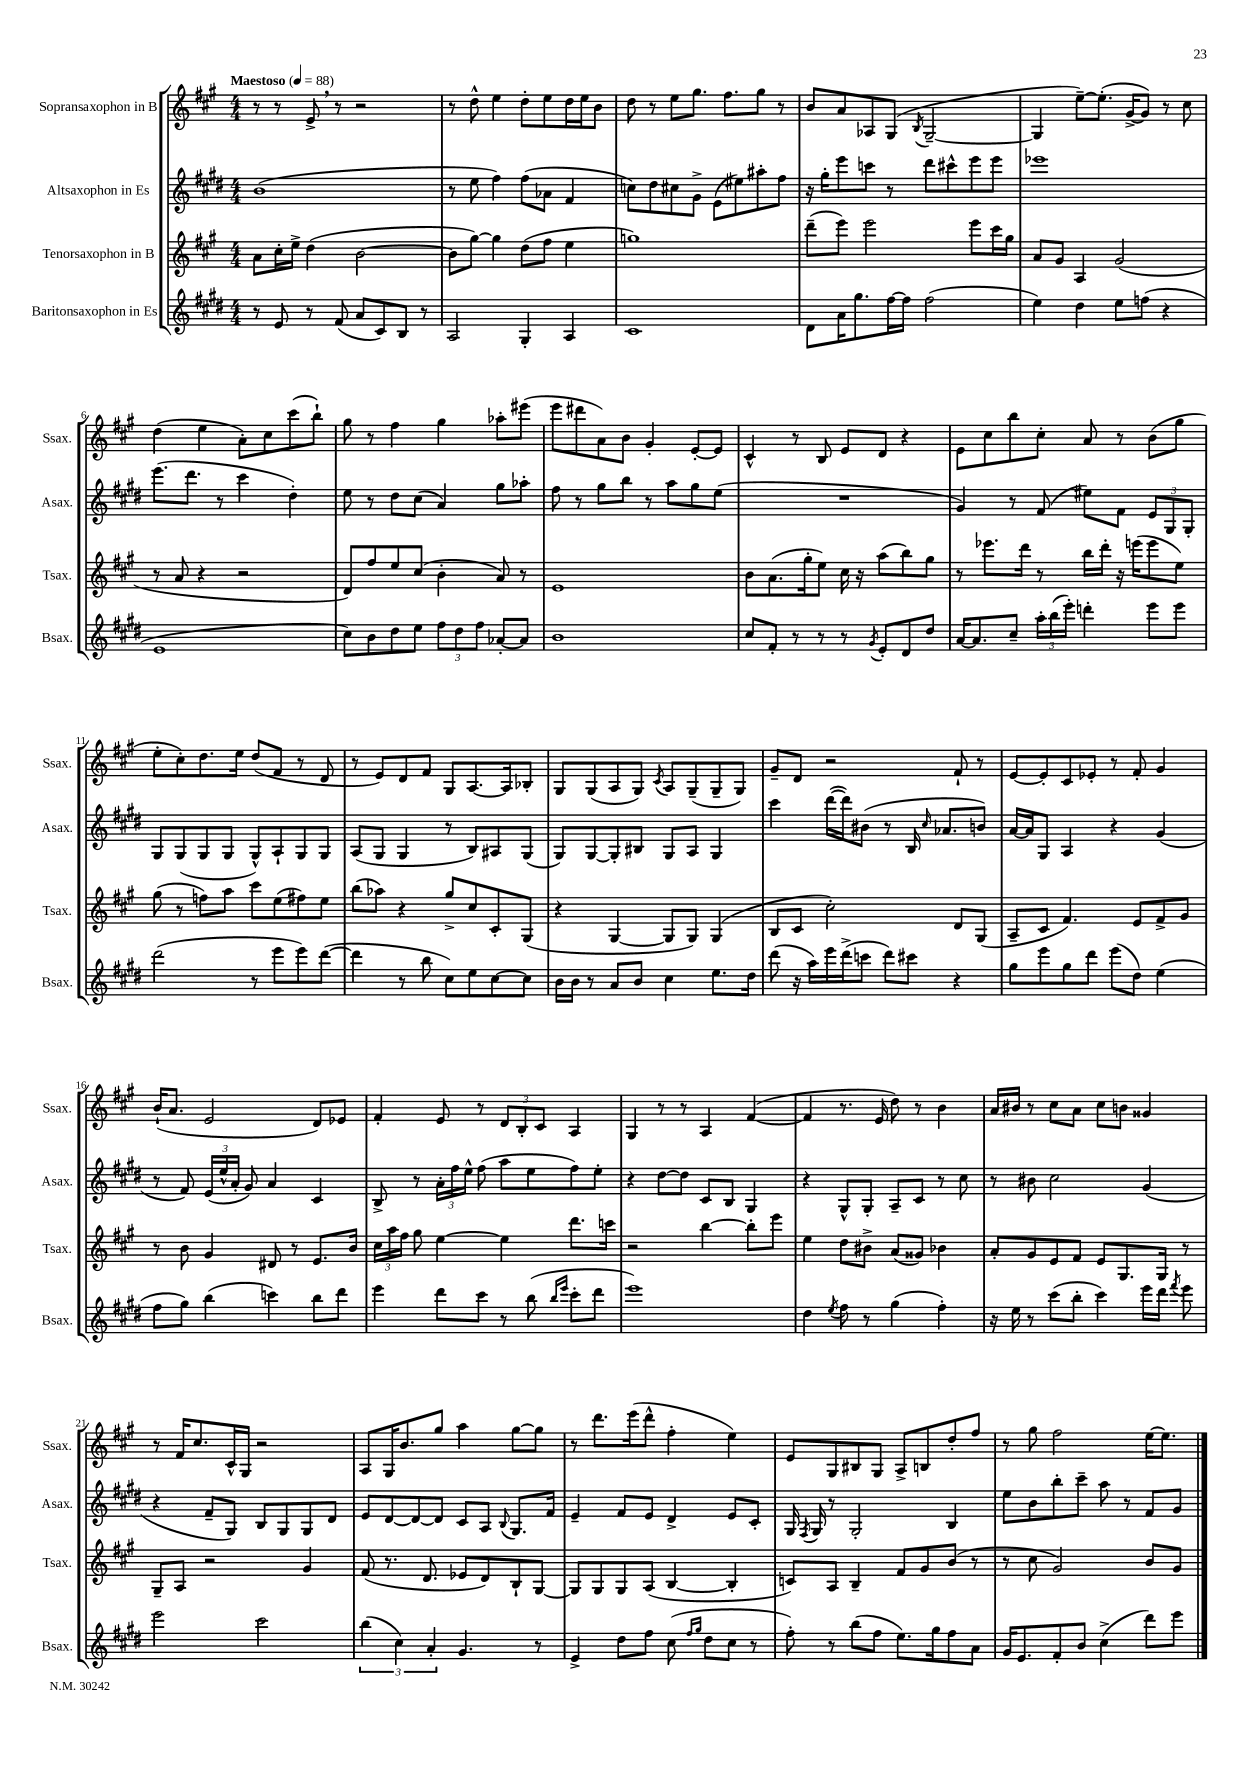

**kern	**kern	**kern	**kern
*staff4	*staff3	*staff2	*staff1
*clefG2	*clefG2	*clefG2	*clefG2
*k[f#c#g#d#]	*k[f#c#g#]	*k[f#c#g#d#]	*k[f#c#g#]
*M4/4	*M4/4	*M4/4	*M4/4
*MM88	*MM88	*MM88	*MM88
8r	8a	(1b	8r
8e	16cc#'	.	8r
.	16ee^	.	.
8r	(4dd	.	8e^
(8f#	.	.	8r
8a	[2b	.	2r
8c#)	.	.	.
8B	.	.	.
8r	.	.	.
=	=	=	=
2A	8b]	8r	8r
.	[8gg#)	8ee	8dd^^
.	4gg#]	4ff#)	4ee
4G#'	(8dd	(8ff#	8dd'
.	8ff#	8a-	8ee
4A	4ee	4f#	16dd
.	.	.	16ee
.	.	.	8b
=	=	=	=
1c#	1gg)	8cc)	8dd
.	.	8dd#	8r
.	.	8cc#	8ee
.	.	8g#^	8.gg#
.	.	(8e	.
.	.	.	8.ff#
.	.	8ee#)	.
.	.	8aa#'	8gg#
.	.	8ff#	8r
=	=	=	=
8d#	(8ddd~	16r	8b
.	.	16gg#'	.
16a	8eee)	8eee	8a
8.gg#	.	.	.
.	2eee	8ccc	8A-
[16ff#	.	8r	(8G#
16ff#]	.	.	.
.	.	.	8qB
(2ff#	.	8ddd#	[2G#~
.	.	8ccc#^^	.
.	8eee	8eee	.
.	16ccc#	8eee	.
.	16gg#	.	.
=	=	=	=
4ee)	8a	1eee-	4G#]
.	8g#	.	.
4dd#	4A	.	[8ee~)
.	.	.	(8.ee']
8ee	(2g#	.	.
.	.	.	[16g#^
(8ff	.	.	8g#])
4r	.	.	8r
.	.	.	8cc#
=	=	=	=
1e	8r	(8.eee	(4dd
.	8a	.	.
.	.	8.ddd#	.
.	4r	.	4ee
.	.	8r	.
.	2r	4ccc#	8a')
.	.	.	8cc#
.	.	4dd#')	(8ccc#
.	.	.	8bb`)
=	=	=	=
8cc#)	8d)	8ee	8gg#
8b	8ff#	8r	8r
8dd#	8ee	8dd#	4ff#
8ee	(8cc#	(8cc#	.
12ff#	4b'	4a)	4gg#
12dd#	.	.	.
12ff#	.	.	.
[8a-'	8a)	8gg#	8aa-'
8a-]	8r	8aa-'	(8eee#
=	=	=	=
1b	1e	8ff#	8eee
.	.	8r	8ddd#
.	.	8gg#	8a)
.	.	8bb	8b
.	.	8r	4g#'
.	.	8aa	.
.	.	8gg#	[8e'
.	.	(8ee	8e]
=	=	=	=
8cc#	8b	1r	4c#^^
8f#'	(8.a	.	.
8r	.	.	8r
.	16gg#'	.	.
8r	8ee)	.	8B
8r	16cc#	.	8e
.	16r	.	.
8qg#	.	.	.
8e'	(8aa	.	8d
8d#	8bb)	.	4r
8dd#	8gg#	.	.
=	=	=	=
[16a	8r	4g#)	8e
8.a]	.	.	.
.	8.eee-	.	8cc#
8cc#~	.	8r	8bb
.	16ddd	.	.
24aa'	8r	(8f#	8cc#'
(24bb	.	.	.
24eee')	.	.	.
4ddd'	16bb	8ee#)	8a
.	16ddd'	.	.
.	16r	8f#	8r
.	(16eee	.	.
8eee	8eee	12e	(8b
.	.	12G#	.
8eee	8ee)	.	8gg#
.	.	12G#'	.
=	=	=	=
(2ddd#	(8gg#	8G#	8ee'
.	8r	(8G#	8cc#')
.	8ff)	8G#	8.dd
.	8aa	8G#	.
.	.	.	16ee
8r	8ccc#	8G#^^)	(8dd
8eee	(8ee	8A`	8f#
8eee)	8ff#)	8G#	8r
([8ddd#	8ee	8G#	8d
=	=	=	=
4ddd#]	(8bb	(8A	8r
.	8aa-)	8G#	8e)
8r	4r	4G#	8d
8bb	.	.	8f#
8cc#)	8gg#^	8r	8G#
8ee	8cc#	8B)	[8.A
[8cc#	8c#'	8A#	.
.	.	.	16A]
8cc#]	(8G#	(8G#	8B-'
=	=	=	=
16b	4r	8G#)	8G#
16b	.	.	.
8r	.	[8G#	(8G#
8a	[4G#	8G#']	8A
8b	.	8B#	8G#)
.	.	.	8qc#
4cc#	8G#]	8G#	8A
.	8G#)	8A	(8G#~
8.ee	(4G#	4G#	8G#~
.	.	.	8G#)
16dd#	.	.	.
=	=	=	=
(8ddd#	8B	4ccc#	8g#~
16r	8c#	.	8d
16aa)	.	.	.
16eee	2cc#')	([16ddd#	2r
(16ddd#^	.	16ddd#])	.
8ccc	.	(8b#	.
8ddd#)	.	8r	.
8ccc#	.	16B	.
.	.	16qqcc#	.
.	.	8.a-	.
4r	8d	.	8f#`
.	(8G#	8b)	8r
=	=	=	=
8gg#	8A~	[16a	[8e
.	.	16a]	.
8eee	8c#	8G#	8e']
8gg#	4.f#)	4A	8c#
8ddd#	.	.	8e-'
(8eee	.	4r	8r
8dd#)	8e	.	8f#'
(4ee	8f#^	(4g#	4g#
.	8g#	.	.
=	=	=	=
8ff#	8r	8r	(16b`
.	.	.	8.a
8gg#)	8b	8f#)	.
(4bb	4g#	(24e	2e
.	.	24ee^^	.
.	.	24a'	.
.	.	8g#)	.
4ccc)	8d#	4a	.
.	8r	.	.
8bb	8.e	4c#	8d)
8ddd#	.	.	8e-
.	16b	.	.
=	=	=	=
4eee	24cc#	8B^	4f#'
.	24aa	.	.
.	24ff#	.	.
.	8gg#	8r	.
8ddd#	[4ee	24a'	8e
.	.	24ff#	.
.	.	24ee^^	.
8ccc#	.	(8ff#	8r
8r	4ee]	8aa	12d
.	.	.	12B'
(8bb	.	8ee	.
.	.	.	12c#
16qqbb	.	.	.
16qqeee	.	.	.
8ccc#'	8.ddd	8ff#)	4A
8ddd#	.	8ee'	.
.	16ccc	.	.
=	=	=	=
1eee)	2r	4r	4G#
.	.	[8dd#	8r
.	.	8dd#]	8r
.	[4bb	8c#	4A
.	.	8B	.
.	8bb']	4G#	([4f#
.	8eee	.	.
=	=	=	=
4dd#	4ee	4r	4f#]
8qee	.	.	.
8ff#	8dd	8G#^^	8.r
8r	8b#^	8G#'	.
.	.	.	16e
(4gg#	(8a	8A~	8dd)
.	8g##)	8c#	8r
4ff#')	4b-	8r	4b
.	.	8cc#	.
=	=	=	=
16r	8a'	8r	16a
16ee	.	.	16b#
8r	8g#	8b#	8r
(8ccc#	8e	2cc#	8cc#
8bb'	8f#	.	8a
4ccc#)	8e	.	8cc#
.	8.G#	.	8b
16eee	.	(4g#	4g##
16ddd#	16G#	.	.
8qfff#	.	.	.
8eee	8r	.	.
=	=	=	=
2eee	8G#~	4r	8r
.	8A	.	16f#
.	.	.	8.cc#
.	2r	8f#~	.
.	.	8G#)	16c#^^
.	.	.	16G#
2ccc#	.	8B	2r
.	.	8G#	.
.	4g#	8G#	.
.	.	8d#	.
=	=	=	=
(6bb	(8f#	8e	8A
.	8.r	[8d#	16G#
6cc#)	.	.	.
.	.	.	8.b
.	.	8d#_	.
.	8.d	.	.
6a'	.	.	.
.	.	8d#]	8gg#
4.g#	8e-	8c#	4aa
.	8d)	8A	.
.	.	8qqB	.
.	8B`	8.G#	[8gg#
8r	[8G#	.	8gg#]
.	.	16f#	.
=	=	=	=
4e^	8G#]	4e~	8r
.	8G#	.	8.ddd
8dd#	8G#	8f#	.
.	.	.	(16eee
8ff#	(8A	8e	8ddd^^
(8cc#	[4B	4d#^	4ff#'
16qqff#	.	.	.
16qqgg#	.	.	.
8dd#	.	.	.
8cc#	4B']	8e	4ee)
8r	.	8c#'	.
=	=	=	=
8ff#')	8c)	16G#	8e
.	.	8qF#	.
.	.	16G#	.
8r	8A	8r	8G#
(8bb	4B~	2G#'	8B#
8ff#	.	.	8G#
8.ee)	8f#	.	8A^
.	8g#	.	8B
16gg#	.	.	.
8ff#	(8b	4B	8dd'
8a	8r	.	8ff#
=	=	=	=
16g#	8r	8ee	8r
8.e	.	.	.
.	8cc#	8b	8gg#
8f#'	2g#)	8bb'	2ff#
8b	.	8ccc#~	.
(4cc#^	.	8aa	.
.	.	8r	.
8ddd#)	8b	8f#	[16ee
.	.	.	8.ee]
8eee	8g#	8g#	.
==	==	==	==
*-	*-	*-	*-
